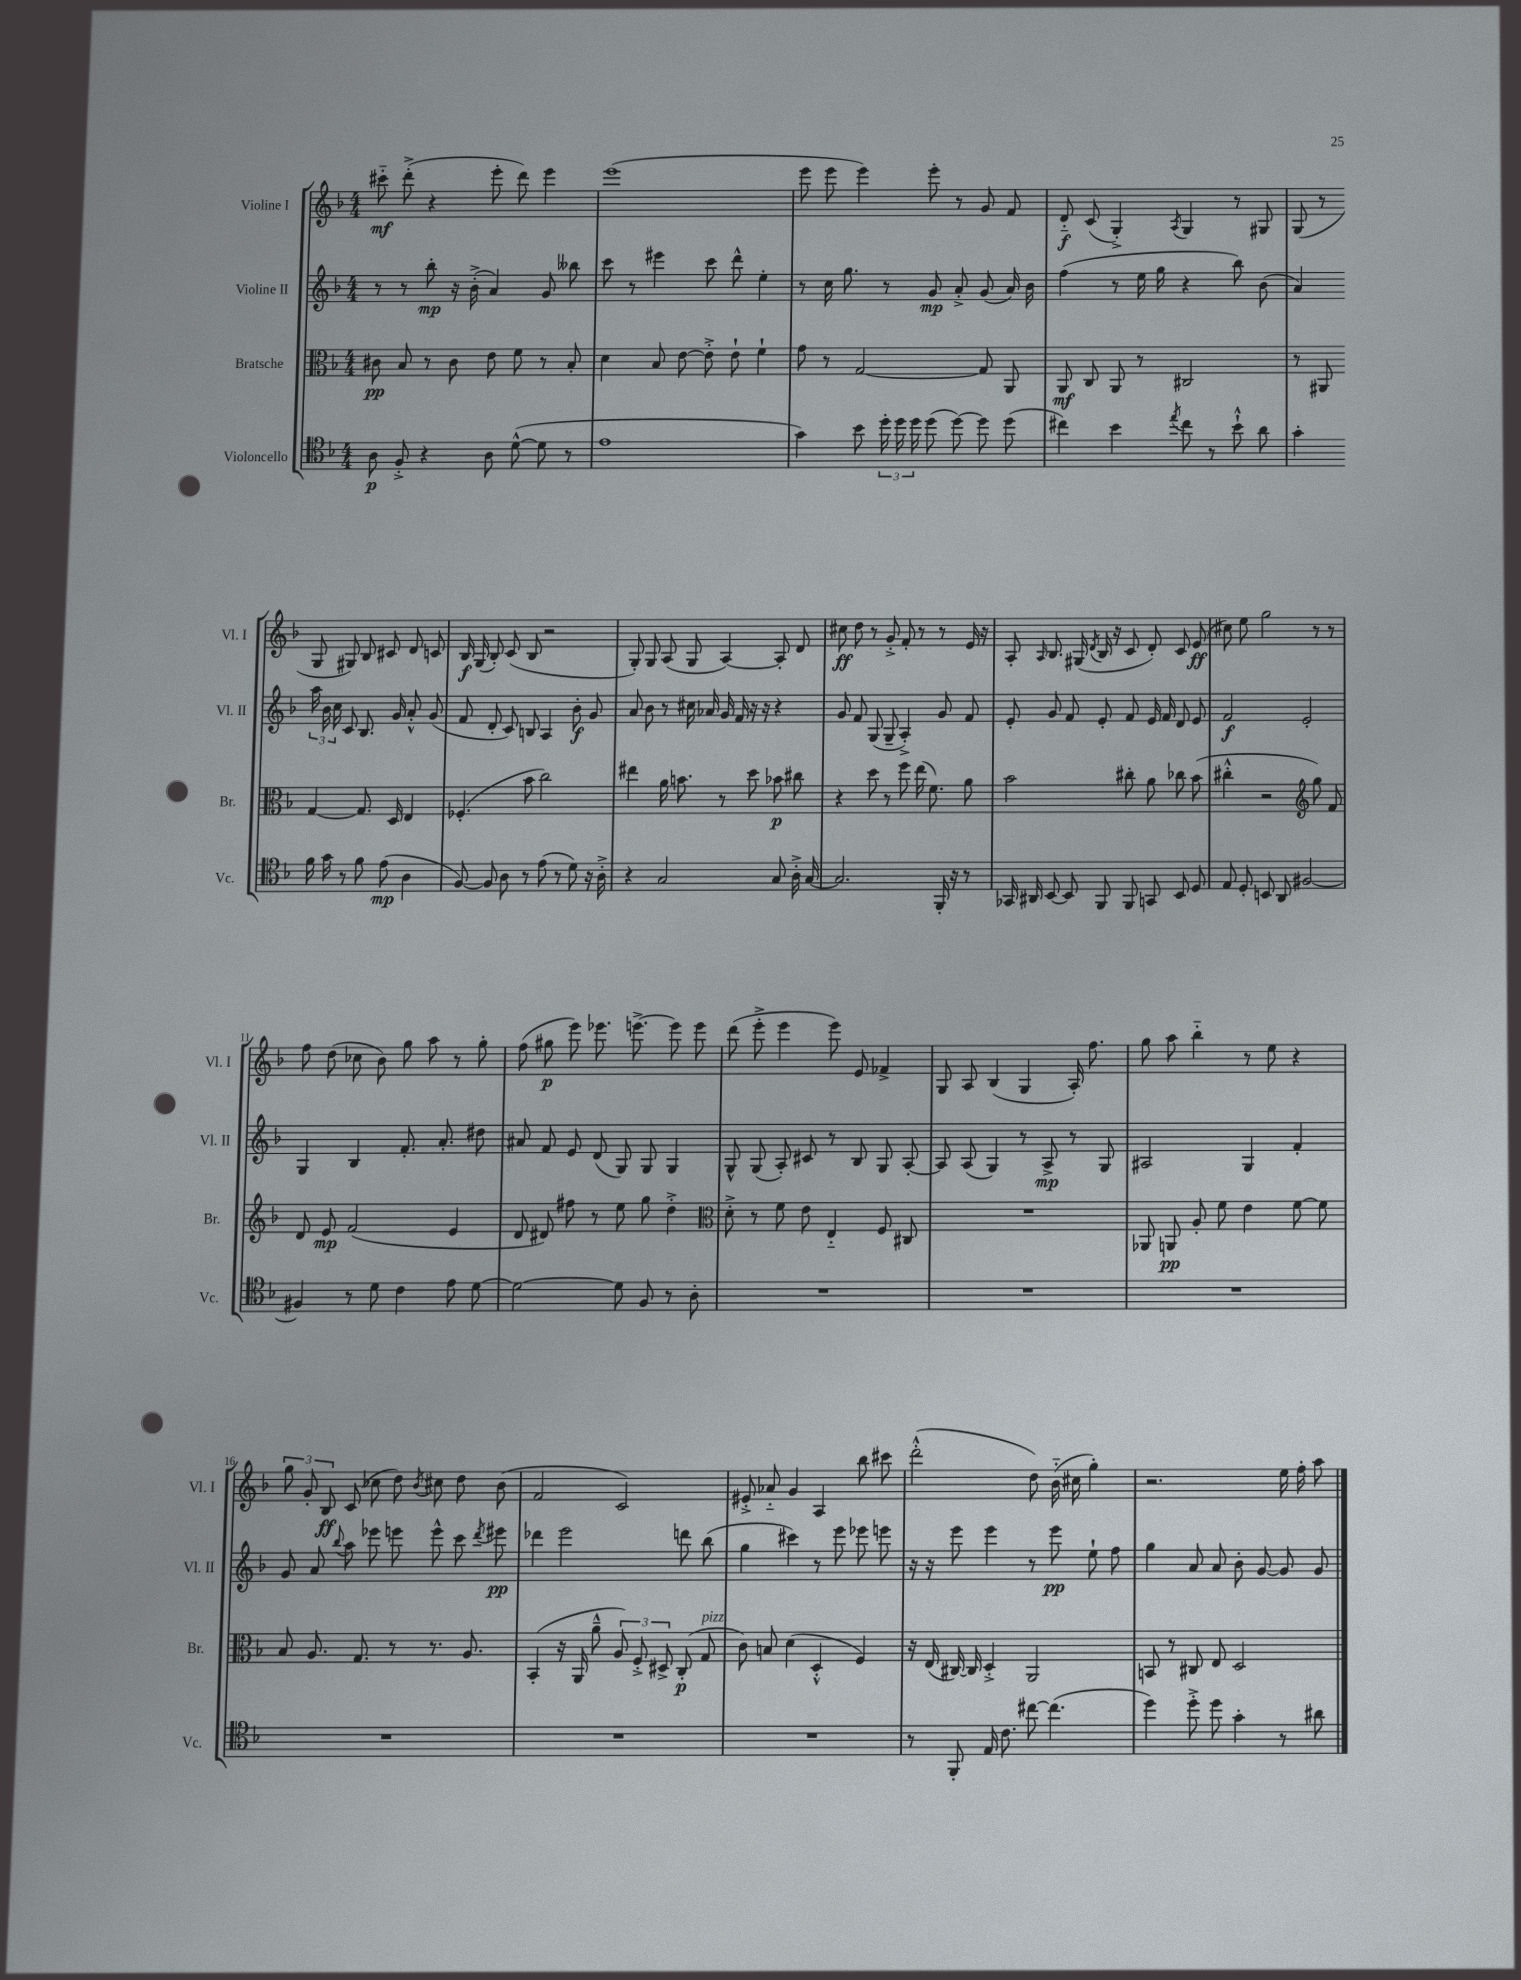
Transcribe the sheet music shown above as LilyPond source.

<<
\new StaffGroup <<
\new Staff = "s0" \with { instrumentName = "Violine I" shortInstrumentName = "Vl. I" } {
    \clef treble \key f \major \numericTimeSignature \time 4/4
    \autoBeamOff cis'''8-_\mf d'''8-.->( r4 e'''8-. d'''8) e'''4 |
    e'''1( |
    e'''8 e'''8 e'''4) e'''8-. r8 g'8 f'8 |
    d'8-_\f c'8( g4-.->) \acciaccatura { a8 } g4 r8 gis8 |
    g8( r8 g8 gis8) bes8 cis'8 d'8 c'8 |
    bes16\f g16( bes8-.) c'8( bes8 r2 |
    g8-.) g8 a8( g8 a4~) a8-. d'8 |
    cis''8\ff d''8 r8 g'8-.-> f'8-. r8 r8 e'16 r16 |
    a8-. \grace { a16 } bes8. gis16( \acciaccatura { d'8 } bes16 r16 c'8 d'8-.) c'8 e'8\ff( |
    cis''8) e''8 g''2 r8 r8 |
    f''8 d''8( ces''8 bes'8) g''8 a''8 r8 g''8-. |
    f''8( gis''8\p e'''8) ees'''8. e'''8.~-> e'''8 e'''8 |
    d'''8( e'''8-.-> e'''4 e'''8) e'8 fes'4-> |
    g8 a8 bes4( g4 a16-.) f''8. |
    g''8 a''8 bes''4-_ r8 e''8 r4 |
    \tuplet 3/2 { g''8 g'8-. bes8\ff } c'8( ces''8 d''8) \acciaccatura { bes'8 } cis''8 d''8 bes'8( |
    f'2 c'2) |
    eis'8-.-> aes'8-_ g'4 a4 bes''8 cis'''8 |
    d'''2-.-^( d''8) bes'16-_( cis''16 g''4-.) |
    r2. e''16 f''16-. a''8 \bar "|." |
}
\new Staff = "s1" \with { instrumentName = "Violine II" shortInstrumentName = "Vl. II" } {
    \clef treble \key f \major \numericTimeSignature \time 4/4
    \autoBeamOff r8 r8 bes''8-.\mp r16 bes'16-.->( a'4) g'8 beses''8 |
    c'''8 r8 eis'''4 c'''8 d'''8-^ e''4-. |
    r8 c''16 g''8. r8 g'8\mp a'8-.-> g'8( a'16) bes'16 |
    f''4( r8 e''16 g''16 r4 bes''8) bes'8( |
    a'4) \tuplet 3/2 { a''16 bes'16 c''16 } c'8 bes8. g'16 a'8-.-^ g'8( |
    f'8 d'8-. c'8) b8 a4 bes'8-.\f g'8 |
    a'8 bes'8 r8 cis''16 aes'16 g'16 f'16 r16 r16 r4 |
    g'8 f'8 g8( g8-- a4-.->) g'8 f'8 |
    e'8-. g'8 f'8 e'8-. f'8 e'16 f'16 d'8 e'8 |
    f'2\f e'2-. |
    g4 bes4 f'8.-. a'8.-. dis''8 |
    ais'8 f'8 e'8 d'8( g8) g8 g4 |
    g8-^ g8( a8-.) cis'8 r8 bes8 g8 a8~-. |
    a8 a8( g4) r8 a8->\mp r8 g8 |
    ais2 g4 f'4-. |
    g'8 a'8 \appoggiatura { bes''8 } a''8 ees'''8 e'''8 e'''8-^ c'''8 \acciaccatura { d'''8 } eis'''8\pp |
    des'''4 e'''2 d'''8 bes''8( |
    g''4 cis'''4) r8 e'''8 ees'''8 e'''8 |
    r16 r16 e'''8 e'''4 r8 e'''8\pp e''8-! f''8 |
    g''4 a'8 a'8 bes'8-. g'8~ g'8 g'8 \bar "|." |
}
\new Staff = "s2" \with { instrumentName = "Bratsche" shortInstrumentName = "Br." } {
    \clef alto \key f \major \numericTimeSignature \time 4/4
    \autoBeamOff cis'8\pp bes8 r8 cis'8 e'8 f'8 r8 bes8-. |
    d'4 bes8 e'8~ e'8-.-> e'8-! f'4-! |
    g'8 r8 g2~ g8 a,8 |
    a,8\mf c8 a,8 r8 cis2 |
    r8 ais,8 g4~ g8. d16 e4 |
    fes4.-.( bes'8 c''2) |
    eis''4 a'16 b'8. r8 d''8 bes'8\p cis''8 |
    r4 d''8 r8 f''8 e''16( f'8.) a'8 |
    bes'2 cis''8-. a'8 ces''8 bes'8( |
    cis''4-.-^ r2 \clef treble g''8) f'8 |
    d'8 e'8\mp f'2( e'4 |
    d'8 dis'8) fis''8 r8 e''8 g''8 d''4-.-> |
    \clef alto d'8-.-> r8 f'8 e'8 e4-_ f8 cis8 |
    R1 |
    aes,8 a,8\pp a8-. f'8 e'4 f'8~ f'8 |
    bes8 a8. g8. r8 r8. a8. |
    bes,4-.( r16 a,16 a'8---^ \tuplet 3/2 { a8) f8-.-> dis8-> } c8-.\p( g8^\markup { \italic "pizz." } |
    c'8) b8 d'4( d4-.-^ f4) |
    r16 e16( cis16~) cis16 d4-.-> a,2 |
    b,8 r8 cis8 e8 d2 \bar "|." |
}
\new Staff = "s3" \with { instrumentName = "Violoncello" shortInstrumentName = "Vc." } {
    \clef tenor \key f \major \numericTimeSignature \time 4/4
    \autoBeamOff a8\p f8-.-> r4 a8 d'8~-^( d'8 r8 |
    e'1 |
    g'4) bes'8 \tuplet 3/2 { d''16-. d''16 d''16 } d''8( d''8~) d''8 d''8( |
    cis''4) bes'4 \acciaccatura { e''8 } cis''8 r8 bes'8-!-^ a'8 |
    g'4-. f'16 g'16 r8 f'8 e'8\mp( a4 |
    f8~) f8 a8 r8 e'8( r8 d'8) r16 a16-.-> |
    r4 g2 g8 a16-.-> g16~ |
    g2. f,16-. r16 r8 |
    ges,16 ais,16 bes,8~ bes,8 f,8 f,8 g,8 bes,8 d8 |
    e8 d8-. b,8 a,8 fis2~ |
    fis4 r8 d'8 c'4 e'8 d'8~ |
    d'2~ d'8 f8 r8 a8-. |
    R1 |
    R1 |
    R1 |
    R1 |
    R1 |
    R1 |
    r8 f,8-. e16 c'8. cis''8~ cis''4.( |
    d''4) d''8-.-> d''8 g'4-. r8 ais'8 \bar "|." |
}
>>
>>
